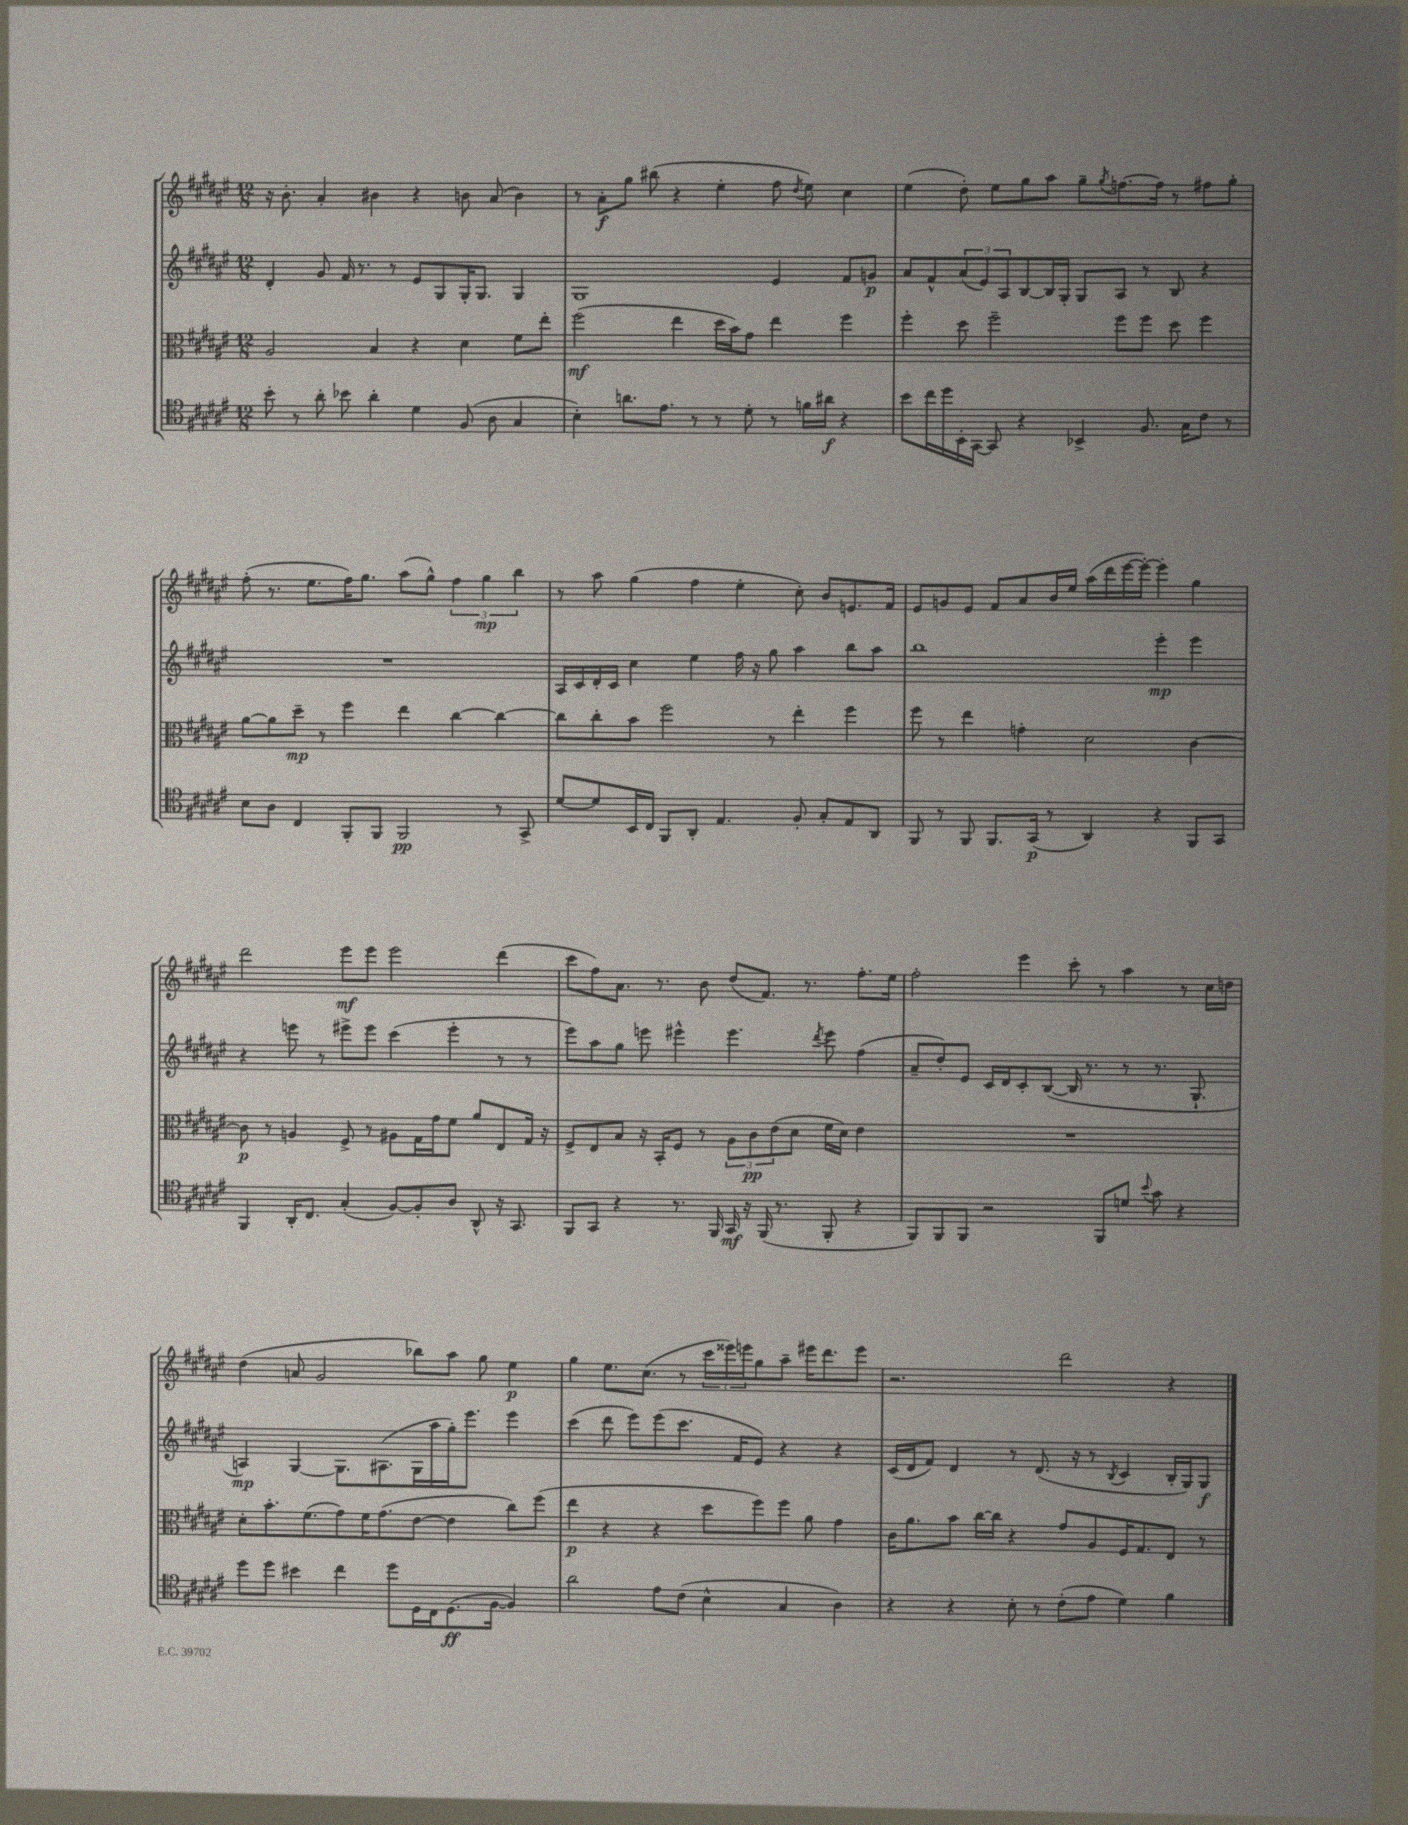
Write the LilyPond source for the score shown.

<<
\new StaffGroup <<
\new Staff = "s0" {
    \clef treble \key fis \major \numericTimeSignature \time 12/8
    r16 b'8.-. ais'4-. bis'4 r4 b'8 ais'8( b'4) |
    r8 ais'8-.\f gis''8 bis''8( r4 eis''4-. fis''8 \acciaccatura { dis''8 } eis''8) cis''4 |
    eis''4( dis''8-.) eis''8 gis''8 ais''8 gis''8-- \acciaccatura { gis''8 } f''8.~ f''16 r8 fis''8 gis''8-. |
    fis''8-.( r8. eis''8. fis''16) gis''8. ais''8( gis''8-^) \tuplet 3/2 { fis''4 gis''4\mp b''4 } |
    r8 ais''8 gis''4( fis''4 eis''4-. cis''8-.) b'8 e'8. fis'16 |
    eis'8 g'8 eis'8 fis'8 ais'8 b'16 eis''16 ais''16( dis'''16 eis'''16~ eis'''16~-.) eis'''4-. gis''4 |
    dis'''2 eis'''8\mf eis'''8 eis'''2 dis'''4( |
    cis'''8 fis''8) ais'8. r8. b'8 dis''8( fis'8.) r8. fis''8.-. eis''16 |
    fis''2-. eis'''4 cis'''8-. r8 ais''4 r8 cis''16 d''16 |
    dis''4( a'8 gis'2 bes''8) ais''8 gis''8 eis''4\p |
    gis''4 eis''8. cis''8.( r8 \tuplet 3/2 { cis'''16 eisis'''16) e'''16 } gis''8 ais''8-- eis'''16 dis'''8. eis'''8 |
    r2. dis'''2 r4 \bar "|." |
}
\new Staff = "s1" {
    \clef treble \key fis \major \numericTimeSignature \time 12/8
    dis'4-. gis'8 fis'16 r8. r8 eis'8 gis8 gis16-. gis8. gis4 |
    gis1 eis'4 fis'8 g'8\p |
    ais'8 fis'8-^ \tuplet 3/2 { ais'8( eis'8) ais8 } b8~ b16 gis16-. gis8 ais8 r8 b8 r4 |
    R1. |
    ais16 cis'16 dis'16-. cis'16 cis''4 eis''4 fis''16 r16 gis''8 ais''4 b''8 ais''8 |
    b''1 eis'''4-.\mp eis'''4 |
    r4 e'''8 r8 eis'''8-> eis'''8 cis'''4( eis'''4-. r8 r8 |
    eis'''8) ais''8 gis''8 e'''8 eis'''4-^ eis'''4. \acciaccatura { dis'''8 } eis'''8 fis''4( |
    ais'8-- dis''8-.) eis'8 cis'16 dis'16 cis'8-. b8~( b16 r8. r8 r8. gis8.-! |
    a4\mp) gis4~ gis8. ais8.( gis16 ais''16 gis''16-.) eis'''8. eis'''4 |
    cis'''4( dis'''8 eis'''8) eis'''8( cis'''8. fis'16 eis'8) r4 r4 |
    cis'16( dis'16 fis'8) dis'4 r8 dis'8.( r16 r8 \acciaccatura { b8 } cis'4 b16-. gis16) gis8\f \bar "|." |
}
\new Staff = "s2" {
    \clef alto \key fis \major \numericTimeSignature \time 12/8
    ais2 b4 r4 dis'4 fis'8 eis''8-. |
    fis''2\mf( eis''4 dis''16 b'16) gis'8 eis''4 fis''4 |
    fis''4-. dis''8 fis''2-- fis''8 fis''8 dis''8 fis''4 |
    ais'8~ ais'8 dis''8--\mp r8 fis''4 eis''4 cis''4~ cis''4~ |
    cis''8 cis''8-. b'8 fis''2 r8 eis''4-. fis''4 |
    fis''8 r8 eis''4 g'4-. dis'2 cis'4~ |
    cis'8\p r8 a4 fis8-> r8 ais8 gis16 gis'16 fis'8 ais'8 eis8 gis16 r16 |
    fis8-> eis8 b8 r16 b,16-. fis8 r8 \tuplet 3/2 { ais8 cis'8\pp eis'8( } dis'8 fis'16 dis'16) eis'4 |
    R1. |
    dis'8-. b'8.-. fis'8.( gis'8) fis'16 gis'8.( eis'8~ eis'4 cis''8) fis''8( |
    eis''4\p r4 r4 dis''8 fis''8) fis''8 ais'8 gis'4 |
    cis'16 ais'8. b'8 cis''16~ cis''16 r4 gis'8 ais8 fis16 gis8. eis8 r8 \bar "|." |
}
\new Staff = "s3" {
    \clef tenor \key fis \major \numericTimeSignature \time 12/8
    b'8-. r8 ais'8-. bes'8 ais'4-. dis'4 fis8( ais8 gis4 |
    b4-.) a'8. eis'8. r8 r8 dis'8-. r8 f'16 ais'16\f r4 |
    b'8 cis''16 dis''16 b,16-. gis,16~ gis,8 r4 bes,4-> fis8. gis16 cis'8 r8 |
    b8 ais8 cis4 fis,8-. fis,8 fis,2\pp r8 gis,8-> |
    dis'8~ dis'8 b,16 cis16 fis,8 ais,8-. eis4. fis8-. gis8-. eis8 ais,8 |
    fis,8 r8 fis,8 fis,8. gis,16\p( r8 ais,4) r4 fis,8 gis,8 |
    fis,4 ais,16-. cis8. gis4-.( fis8~) fis8-. ais8 ais,8-^ r16 gis,8. |
    fis,8 gis,8 r4 r8. fis,16 gis,16\mf r16 fis,16( r8. fis,8-. r4 |
    fis,8) fis,8 fis,8 r2 fis,8 d'8 \appoggiatura { b'8 } gis'8 r4 |
    dis''8 dis''8 bis'4 cis''4 dis''8 dis16 cis16 dis8.\ff( fis16~ fis4) |
    ais'2 eis'8 cis'8( b4-^ gis4 ais4) |
    r4 r4 b8-. r8 cis'8-.( eis'8 dis'4) fis'4 \bar "|." |
}
>>
>>
\layout { \context { \Score \remove "Bar_number_engraver" } }
